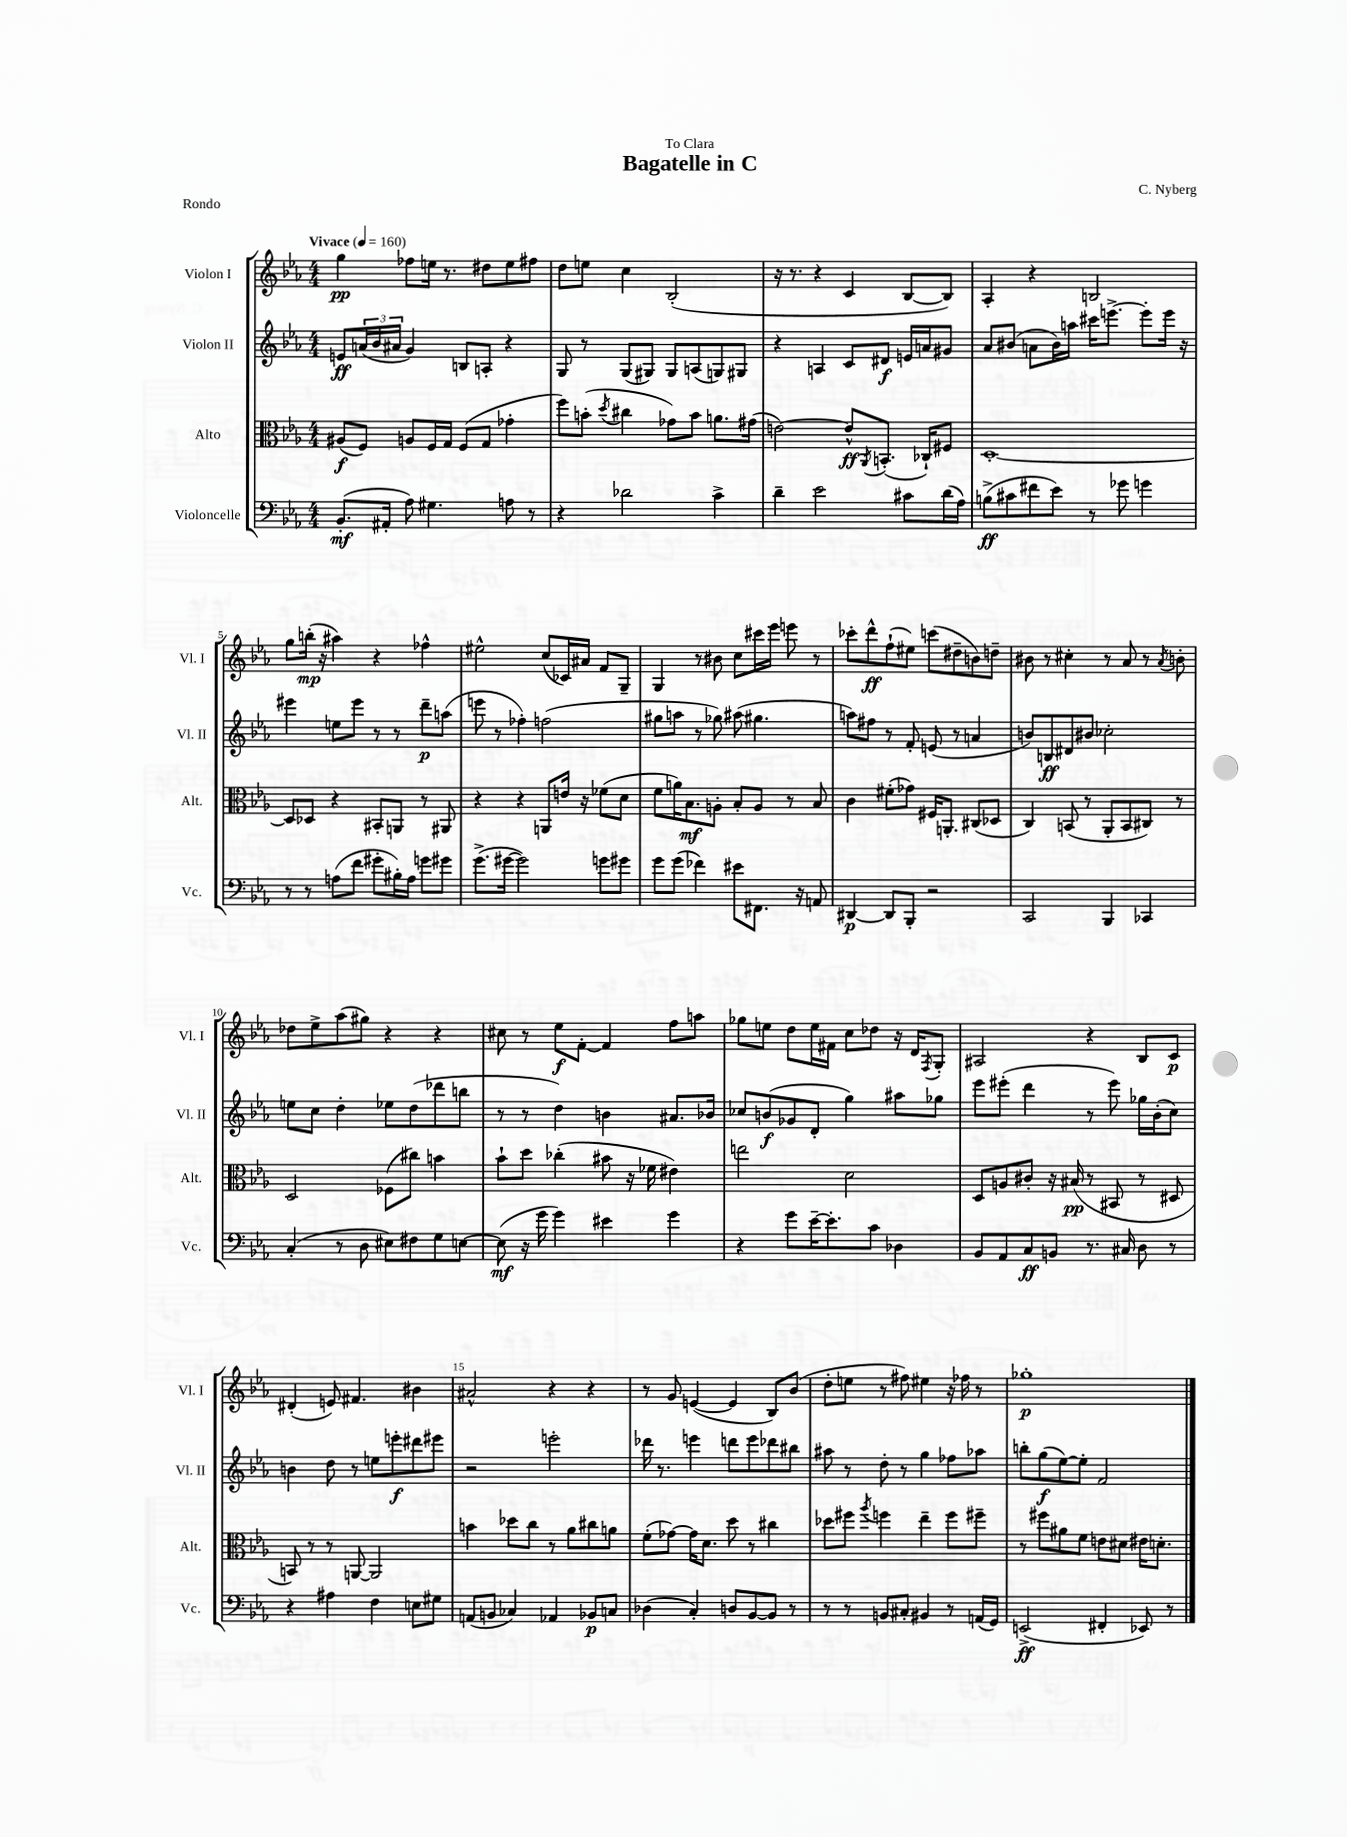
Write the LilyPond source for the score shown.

\header { title = "Bagatelle in C" composer = "C. Nyberg" dedication = "To Clara" piece = "Rondo" }
<<
\new StaffGroup <<
\new Staff = "s0" \with { instrumentName = "Violon I" shortInstrumentName = "Vl. I" } {
    \clef treble \key ees \major \numericTimeSignature \time 4/4 \tempo "Vivace" 4 = 160
    g''4\pp fes''8 e''16 r8. dis''8 e''8 fis''8 |
    d''8 e''8 c''4 bes2-.( |
    r16 r8. r4 c'4 bes8~ bes8) |
    aes4-. r4 b2 |
    g''8 b''16-.\mp( r16 ais''4) r4 fes''4-^ |
    eis''2-^ c''8( ces'16) ais'16 f'8 g8-- |
    g4 r8 bis'8 c''8 cis'''16 ees'''16 e'''8 r8 |
    ces'''8-. d'''8-^\ff f''8-!( eis''8) c'''8( dis''8-- b'8) d''8-- |
    bis'8 r8 cis''4-. r8 aes'8 r8 \acciaccatura { aes'8 } b'8-. |
    des''8 ees''8-> aes''8( gis''8) r4 r4 |
    cis''8 r8 ees''8\f f'8~-. f'4 f''8 a''8 |
    ges''8 e''8 d''8 e''16 fis'16 c''8 des''8 r16 d'16 \acciaccatura { f8 } g8-. |
    ais2 r4 bes8 c'8\p |
    dis'4-.( e'8) fis'4. bis'4 |
    ais'2-^ r4 r4 |
    r8 g'8 e'4~( e'4 bes8) bes'8( |
    d''8-. e''8 r8 fis''8) eis''4 r16 fes''16 r8 |
    ges''1-.\p \bar "|." |
}
\new Staff = "s1" \with { instrumentName = "Violon II" shortInstrumentName = "Vl. II" } {
    \clef treble \key ees \major \numericTimeSignature \time 4/4
    e'8\ff \tuplet 3/2 { a'16( bes'16 ais'16 } g'4) b8 a8-. r4 |
    g8 r8 g8( gis8) gis8 a8( g8) gis8 |
    r4 a4 c'8 dis'8\f e'16 a'16 gis'8 |
    aes'8 bis'8( a'8 bis'16) a''16 cis'''16 e'''8.~-> e'''8-. e'''16 r16 |
    eis'''4 e''8 eis'''8 r8 r8 d'''8--\p a''8( |
    e'''8 r8 fes''4-.) f''2( |
    gis''8 a''8 r8 ges''8) ais''8( gis''4. |
    a''8) fis''8 r8 f'8-. e'8( r8 a'4 |
    b'8) b8\ff dis'8 bis'8 ces''2-. |
    e''8 c''8 d''4-. ees''8 d''8( des'''8 b''8 |
    r8 r8 d''4) b'4 ais'8. bes'16 |
    ces''8 b'8\f( ges'8 d'8-. g''4) ais''8 ges''8 |
    ees'''8 eis'''8-.( d'''4 r8 eis'''8) ges''16 bes'16-.( c''8) |
    b'4 d''8 r8 e''8 e'''8-.\f dis'''8 eis'''8 |
    r2 e'''2-. |
    des'''16 r8. e'''4 d'''8 e'''8 des'''8 bis''8 |
    ais''8 r8 d''8-. r8 g''4 fes''8 aes''8 |
    b''8-. g''8\f( ees''8~) ees''8-. f'2 \bar "|." |
}
\new Staff = "s2" \with { instrumentName = "Alto" shortInstrumentName = "Alt." } {
    \clef alto \key ees \major \numericTimeSignature \time 4/4
    ais8\f( f8) a8 f16 g16 f8( g8 ges'4-. |
    f''8) b'8-.( \acciaccatura { d''8 } cis''4 ges'8) b'8 a'8. gis'16( |
    e'2~) e'8-^\ff \acciaccatura { aes,8 } b,8.-.( ces16-!) fis8 |
    d1~-. |
    d8 des8 r4 bis,8-. a,8 r8 ais,8 |
    r4 r4 a,8 e'16 r16 fes'8( d'8 |
    f'8 a'16) bes8.\mf a8-. bes8-. a8 r8 bes8 |
    c'4 fis'8-.( ges'8) fis16 a,8.-. cis8( des8 |
    c4) b,8( r8 aes,8-. b,8 cis8) r8 |
    d2 fes8( cis''8) b'4 |
    bes'8-! d''8 ces''4-.( bis'8 r16 fes'16 eis'4) |
    e''2 d'2 |
    d8 a8 cis'8-. r16 bis16\pp( r8 bis,8 r8 dis8 |
    b,8) r8 r8 a,8~ a,2 |
    b'4 des''8 c''8 r8 aes'8 cis''8 a'8 |
    f'8-.( ges'8~) ges'16 d'8. d''8 r8 cis''4 |
    des''8 fis''8 \acciaccatura { aes''8 } f''4 ees''4-- f''8 fis''8-- |
    r8 fis''8 ais'8 f'8 e'8 dis'8 eis'16 d'8.-. \bar "|." |
}
\new Staff = "s3" \with { instrumentName = "Violoncelle" shortInstrumentName = "Vc." } {
    \clef bass \key ees \major \numericTimeSignature \time 4/4
    bes,8.-.\mf( ais,16-. aes8) gis4. a8 r8 |
    r4 des'2 c'4-> |
    d'4-- ees'2 cis'8 d'16( aes16) |
    b8->\ff( cis'8 fis'8 ees'8) r8 ges'8 g'4 |
    r8 r8 a8( f'8 gis'8-. bis16-.) a16 g'8 gis'8 |
    g'8.->( gis'16~ gis'2) g'8 gis'8 |
    g'8 g'8( fes'4) eis'8 fis,8. r16 a,8 |
    dis,4~\p dis,8 bes,,8-. r2 |
    c,2 bes,,4 ces,4 |
    c4-.( r8 d8 eis8) fis8 g8 e8~ |
    e8\mf( r16 g'16 g'4) eis'4 g'4 |
    r4 g'8 ees'16~-- ees'8.-. c'8 des4 |
    bes,8 aes,8 c8\ff b,8 r8. cis16 d8 r8 |
    r4 ais4 f4 e8 gis8 |
    a,8( b,8 ces4) aes,4 bes,8\p c8 |
    des4( c4-.) d8 bes,8~ bes,8 r8 |
    r8 r8 b,8 cis8-. bis,4 r8 a,16( g,16) |
    e,2->\ff( fis,4-. ees,8) r8 \bar "|." |
}
>>
>>
\layout { \context { \Score \override BarNumber.break-visibility = ##(#f #t #t) barNumberVisibility = #(every-nth-bar-number-visible 5) } }
